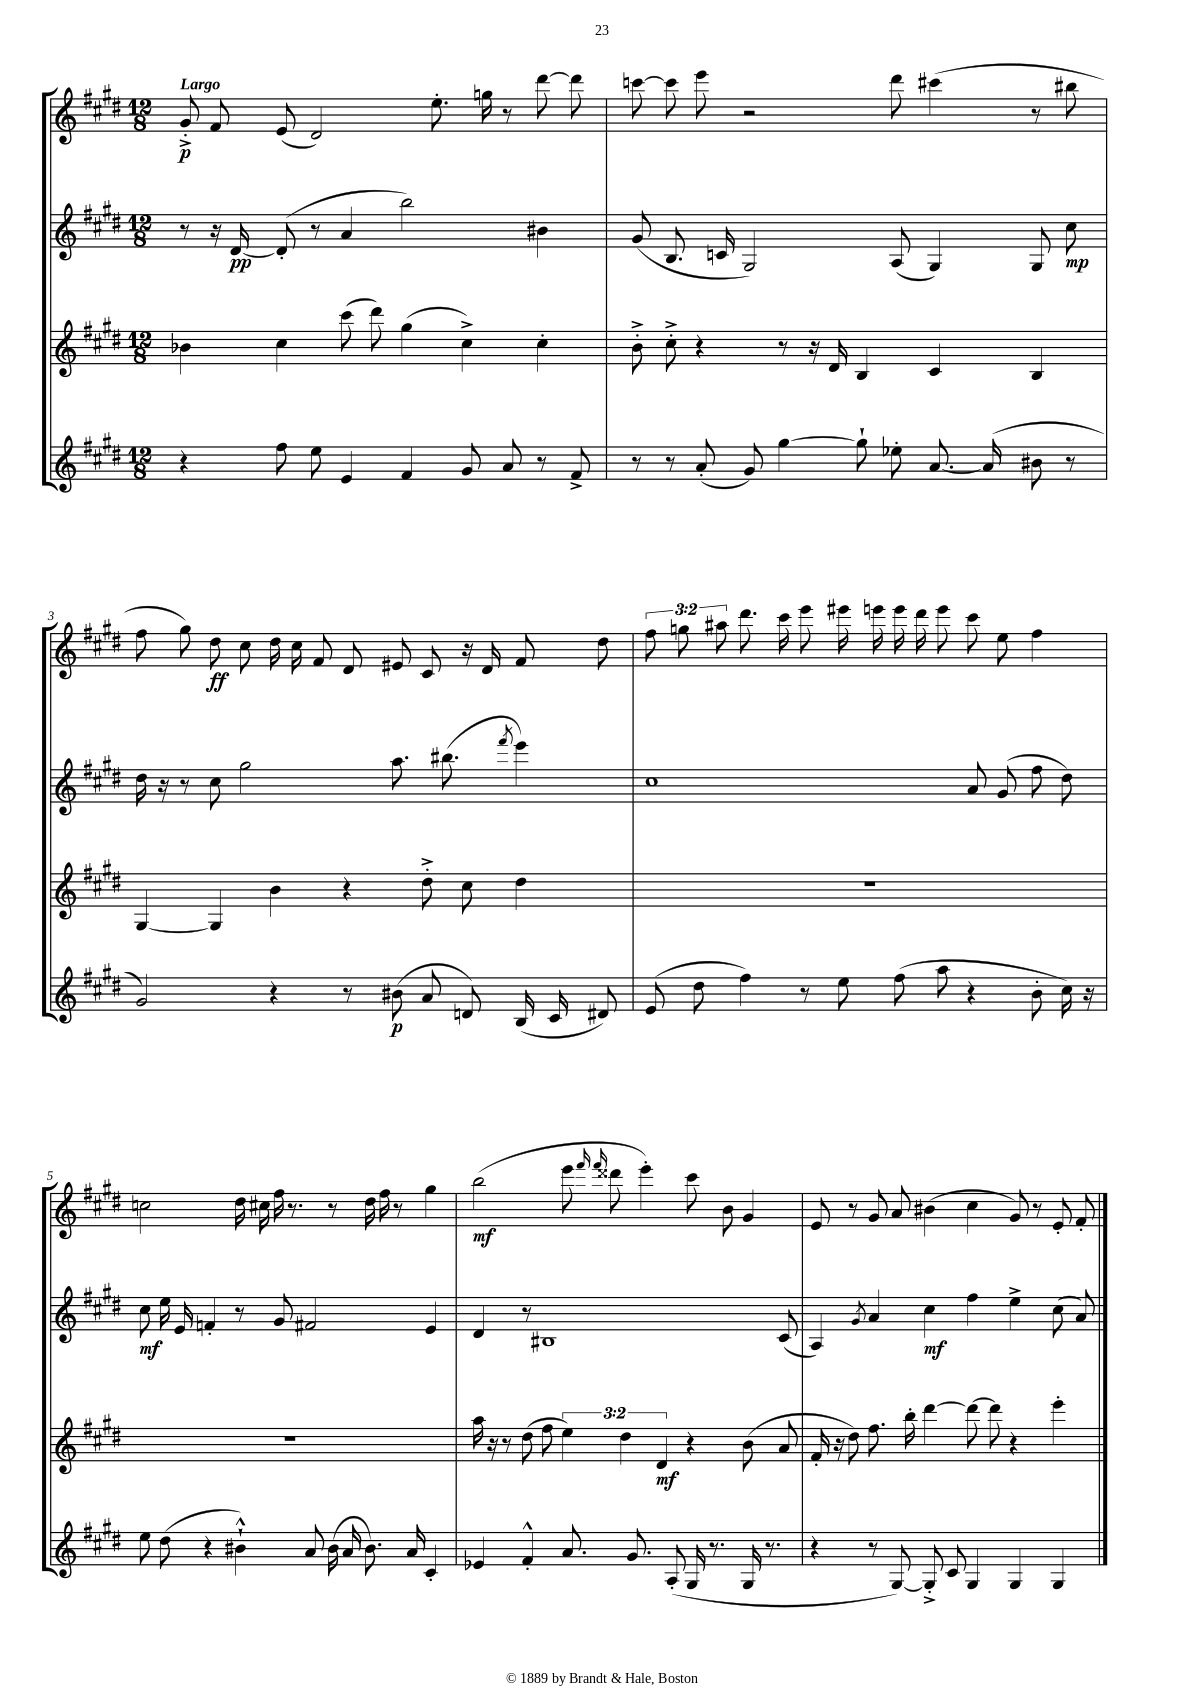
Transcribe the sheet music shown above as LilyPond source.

<<
\new StaffGroup <<
\new Staff = "s0" {
    \clef treble \key e \major \numericTimeSignature \time 12/8 \override Staff.TupletNumber.text = #tuplet-number::calc-fraction-text \tempo "Largo"
    \autoBeamOff gis'8-.->\p fis'8 e'8( dis'2) e''8.-. g''16 r8 dis'''8~ dis'''8 |
    c'''8~ c'''8 e'''8 r2 dis'''8 cis'''4( r8 bis''8 |
    fis''8 gis''8) dis''8\ff cis''8 dis''16 cis''16 fis'8 dis'8 eis'8 cis'8 r16 dis'16 fis'8 dis''8 |
    \tuplet 3/2 { fis''8 g''8 ais''8 } dis'''8. cis'''16 e'''8 eis'''16 e'''16 e'''16 dis'''16 e'''8 cis'''8 e''8 fis''4 |
    c''2 dis''16 cis''16 fis''16 r8. r8 dis''16 fis''16 r8 gis''4 |
    b''2\mf( e'''8 \grace { fis'''16 fis'''16 } disis'''8 e'''4-.) cis'''8 b'8 gis'4 |
    e'8 r8 gis'8 a'8 bis'4( cis''4 gis'8) r8 e'8-. fis'8-. \bar "|." |
}
\new Staff = "s1" {
    \clef treble \key e \major \numericTimeSignature \time 12/8
    \autoBeamOff r8 r16 dis'16~\pp dis'8-.( r8 a'4 b''2) bis'4 |
    gis'8( b8. c'16 gis2) a8( gis4) gis8 cis''8\mp |
    dis''16 r16 r8 cis''8 gis''2 a''8. bis''8.( \acciaccatura { fis'''8 } e'''4) |
    cis''1 a'8 gis'8( fis''8 dis''8) |
    cis''8\mf e''16 e'16 f'4-. r8 gis'8 fis'2 e'4 |
    dis'4 r8 bis1 cis'8( |
    a4) \acciaccatura { gis'8 } a'4 cis''4\mf fis''4 e''4-> cis''8( a'8) \bar "|." |
}
\new Staff = "s2" {
    \clef treble \key e \major \numericTimeSignature \time 12/8 \override Staff.TupletNumber.text = #tuplet-number::calc-fraction-text
    \autoBeamOff bes'4 cis''4 cis'''8( dis'''8) gis''4( cis''4->) cis''4-. |
    b'8-.-> cis''8-.-> r4 r8 r16 dis'16 b4 cis'4 b4 |
    gis4~ gis4 b'4 r4 dis''8-.-> cis''8 dis''4 |
    R1. |
    R1. |
    a''16 r16 r8 dis''8( fis''8 \tuplet 3/2 { e''4) dis''4 dis'4\mf } r4 b'8( a'8 |
    fis'16-. r16 dis''8) fis''8. b''16-. dis'''4~ dis'''8~ dis'''8 r4 e'''4-. \bar "|." |
}
\new Staff = "s3" {
    \clef treble \key e \major \numericTimeSignature \time 12/8
    \autoBeamOff r4 fis''8 e''8 e'4 fis'4 gis'8 a'8 r8 fis'8-> |
    r8 r8 a'8-.( gis'8) gis''4~ gis''8-! ees''8-. a'8.~ a'16( bis'8 r8 |
    gis'2) r4 r8 bis'8\p( a'8 d'8) b16( cis'16 dis'8) |
    e'8( dis''8 fis''4) r8 e''8 fis''8( a''8 r4 b'8-. cis''16) r16 |
    e''8 dis''8( r4 bis'4-!-^) a'8 bis'16( a'16 bis'8.) a'16 cis'4-. |
    ees'4 fis'4-.-^ a'8. gis'8. a8-.( gis16 r8. gis16 r8. |
    r4 r8 gis8~) gis8-.-> cis'8 gis4 gis4 gis4 \bar "|." |
}
>>
>>
